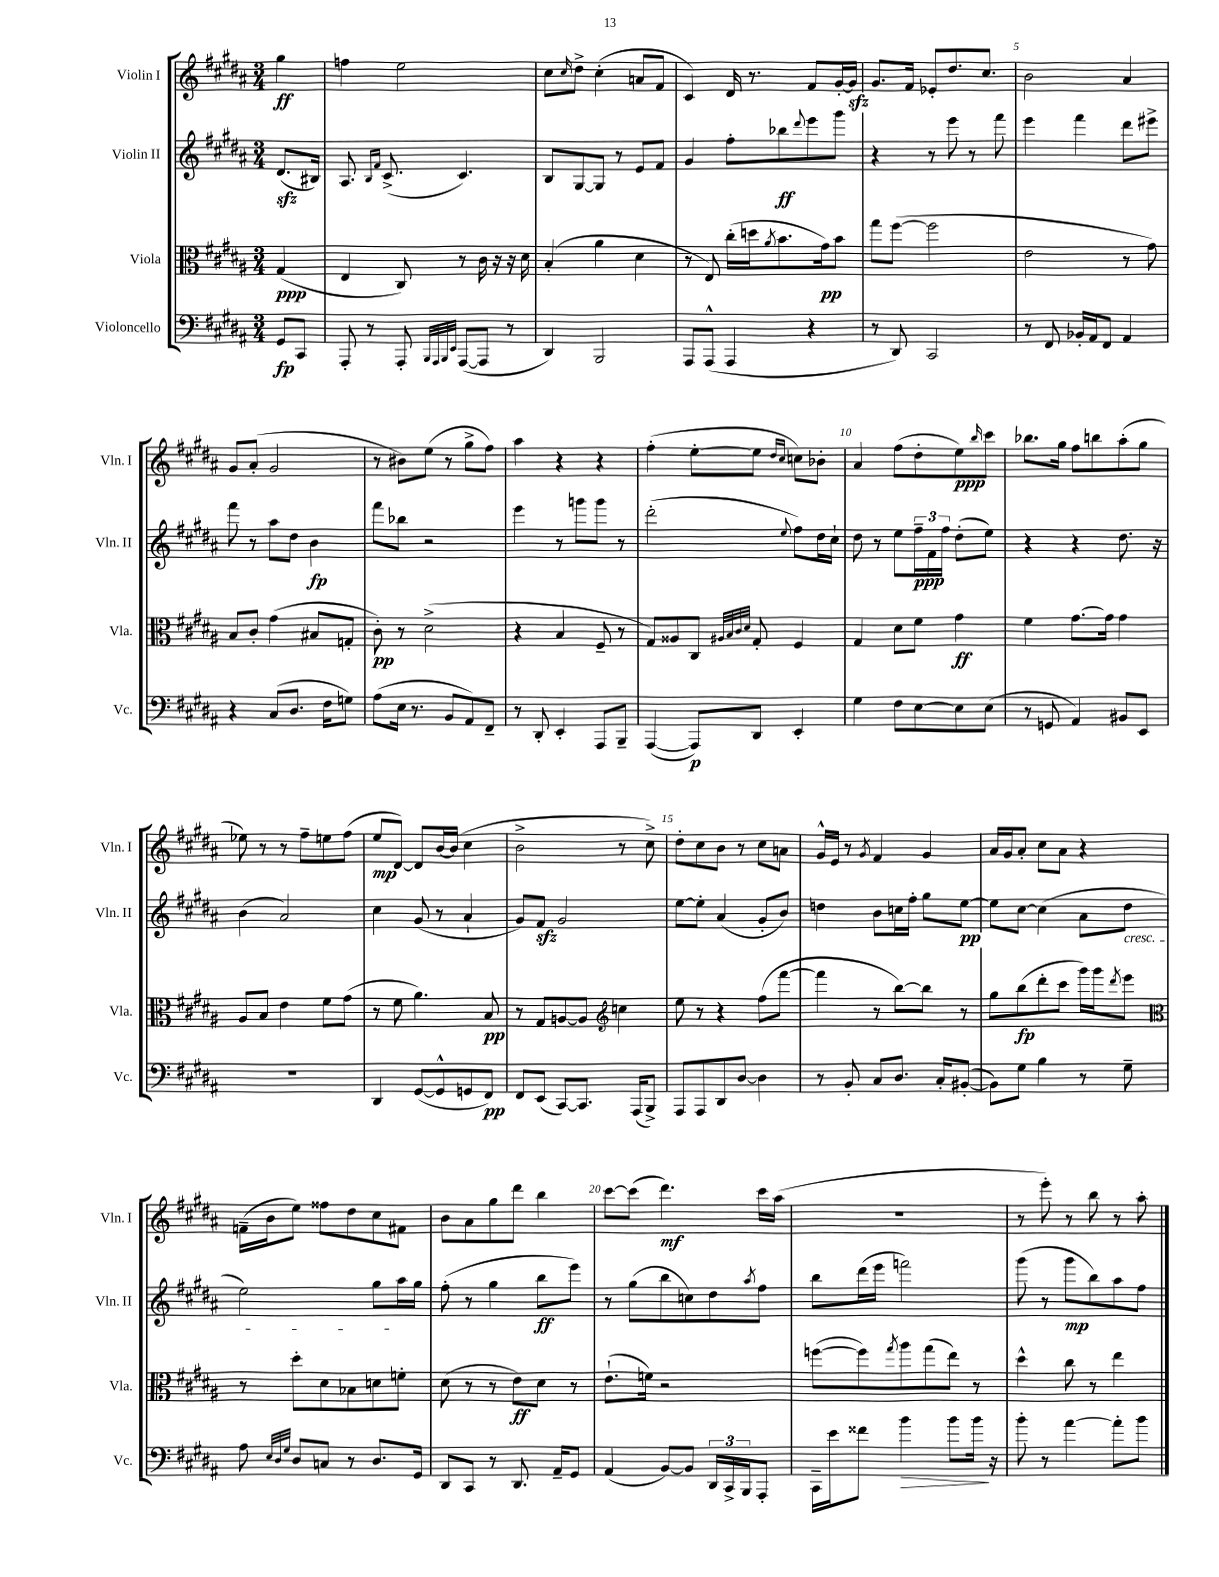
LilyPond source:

<<
\new StaffGroup <<
\new Staff = "s0" \with { instrumentName = "Violin I" shortInstrumentName = "Vln. I" } {
    \clef treble \key b \major \numericTimeSignature \time 3/4 \partial 4
    gis''4\ff |
    f''4 e''2 |
    cis''8 \grace { cis''16 } dis''8-> cis''4-.( a'8 fis'8 |
    cis'4) dis'16 r8. fis'8 gis'16~-. gis'16\sfz |
    gis'8. fis'16 ees'8-. dis''8. cis''8. |
    b'2 ais'4 |
    gis'8 ais'8-.( gis'2 |
    r8 bis'8) e''8( r8 gis''8-> fis''8) |
    ais''4 r4 r4 |
    fis''4-.( e''8~-. e''8 \grace { dis''16 cis''16 } c''8) bes'8-. |
    ais'4 fis''8( dis''8-. e''8\ppp) \grace { b''16 } cis'''8 |
    bes''8. gis''16 fis''8 b''8 ais''8-.( gis''8 |
    ees''8) r8 r8 fis''8-- e''8 fis''8( |
    e''8\mp dis'8~) dis'8 b'16~ b'16( cis''4 |
    b'2-> r8 cis''8->) |
    dis''8-. cis''8 b'8 r8 cis''8 a'8 |
    gis'16-^ e'16 r8 \acciaccatura { gis'8 } fis'4 gis'4 |
    ais'16 gis'16 ais'8-. cis''8 ais'8 r4 |
    f'16--( b'16 e''8) fisis''8 dis''8 cis''8 fis'8 |
    b'8 ais'8 gis''8 dis'''8 b''4 |
    cis'''8~ cis'''8( dis'''4.\mf) cis'''16 ais''16( |
    R2. |
    r8 e'''8-.) r8 b''8 r8 ais''8-. \bar "|." |
}
\new Staff = "s1" \with { instrumentName = "Violin II" shortInstrumentName = "Vln. II" } {
    \clef treble \key b \major \numericTimeSignature \time 3/4 \partial 4
    dis'8.\sfz( bis16) |
    ais8. \grace { b16 fis'16 } cis'8.->( cis'4.) |
    b8 gis8~ gis8 r8 e'8 fis'8 |
    gis'4 fis''8-. bes''8\ff \appoggiatura { dis'''8 } e'''8 gis'''8 |
    r4 r8 e'''8 r8 fis'''8 |
    e'''4 fis'''4 dis'''8 eis'''8-> |
    fis'''8 r8 ais''8 dis''8 b'4\fp |
    fis'''8 bes''8 r2 |
    e'''4 r8 g'''8 g'''8 r8 |
    dis'''2-.( \appoggiatura { e''8 } fis''8) dis''16 cis''16-! |
    dis''8 r8 e''8 \tuplet 3/2 { fis''16--\ppp fis'16 fis''16 } dis''8-.( e''8) |
    r4 r4 dis''8. r16 |
    b'4( ais'2) |
    cis''4 gis'8( r8 ais'4-! |
    gis'8) fis'8\sfz gis'2 |
    e''8~ e''8-. ais'4( gis'8-. b'8) |
    d''4 b'8 c''16 fis''16-. gis''8 e''8~\pp |
    e''8 cis''8~ cis''4( ais'8 dis''8\cresc |
    e''2) gis''8 ais''16\! gis''16 |
    fis''8-.( r8 gis''4 b''8\ff e'''8) |
    r8 gis''8( b''8 c''8) dis''8 \acciaccatura { ais''8 } fis''8 |
    b''8 dis'''16( e'''16 f'''2) |
    gis'''8( r8 gis'''8\mp b''8) ais''8 fis''8 \bar "|." |
}
\new Staff = "s2" \with { instrumentName = "Viola" shortInstrumentName = "Vla." } {
    \clef alto \key b \major \numericTimeSignature \time 3/4 \partial 4
    gis4\ppp( |
    e4 cis8) r8 cis'16 r16 r16 dis'16 |
    b4-.( ais'4 dis'4 |
    r8 e8) cis''16-.( d''16 \acciaccatura { ais'8 } b'8. gis'16\pp) b'8 |
    gis''8 fis''8~( fis''2 |
    e'2 r8 gis'8) |
    b8 cis'8-. gis'4( bis8 g8-. |
    cis'8-.\pp) r8 dis'2->( |
    r4 b4 fis8-- r8 |
    gis8) aisis8 cis8 \grace { ais32 b32 cis'32 dis'32 } gis8-. fis4 |
    gis4 dis'8 fis'8 gis'4\ff |
    fis'4 gis'8.~ gis'16 gis'4 |
    ais8 b8 e'4 fis'8 gis'8( |
    r8 fis'8 ais'4.) b8\pp |
    r8 gis8 a8~ a8 \clef treble c''4 |
    e''8 r8 r4 fis''8( fis'''8~ |
    fis'''4 r8 b''8~) b''8 r8 |
    gis''8 b''8\fp( dis'''8-. cis'''8 gis'''16) gis'''16 \acciaccatura { dis'''8 } e'''8 |
    \clef alto r8 dis''8-. dis'8 bes8 d'8 f'8-. |
    dis'8( r8 r8 e'8\ff) dis'8 r8 |
    e'8.-!( f'16) r2 |
    f''8~( f''8) \acciaccatura { gis''8 } ais''8 gis''8( e''8) r8 |
    dis''4-^ cis''8 r8 e''4 \bar "|." |
}
\new Staff = "s3" \with { instrumentName = "Violoncello" shortInstrumentName = "Vc." } {
    \clef bass \key b \major \numericTimeSignature \time 3/4 \partial 4
    gis,8\fp cis,8 |
    ais,,8-. r8 ais,,8-. \grace { b,,32 ais,,32 b,,32 e,32 } ais,,8~( ais,,8 r8 |
    dis,4) b,,2 |
    ais,,8 ais,,8-^( ais,,4 r4 |
    r8 dis,8) cis,2 |
    r8 fis,8 bes,16-. ais,16 fis,8 ais,4 |
    r4 cis8( dis8. fis16 g8) |
    ais8( e16 r8. b,8 ais,8) fis,8-- |
    r8 dis,8-. e,4-. ais,,8 b,,8-- |
    ais,,4~( ais,,8\p) dis,8 e,4-. |
    gis4 fis8 e8~ e8 e8( |
    r8 g,8 ais,4) bis,8 e,8 |
    R2. |
    dis,4 gis,8~( gis,8-^ g,8 fis,8\pp) |
    fis,8 e,8( cis,8~) cis,8. ais,,16( b,,8->) |
    ais,,8 ais,,8 dis,8 dis8~ dis4 |
    r8 b,8-. cis8 dis8. cis16-. bis,8~-.( |
    bis,8) gis8 b4 r8 gis8-- |
    ais8 \grace { e32 dis32 gis32 } dis8 c8 r8 dis8. gis,16 |
    dis,8 cis,8 r8 dis,8. ais,16-- gis,8 |
    ais,4( b,8~) b,8 \tuplet 3/2 { dis,16 cis,16-> b,,16 } ais,,8-. |
    cis,16-- e'16 fisis'8 b'4\> b'8 b'16\! r16 |
    b'8-. r8 ais'4~ ais'8-. b'8 \bar "|." |
}
>>
>>
\layout { \context { \Score \override BarNumber.break-visibility = ##(#f #t #t) barNumberVisibility = #(every-nth-bar-number-visible 5) } }
